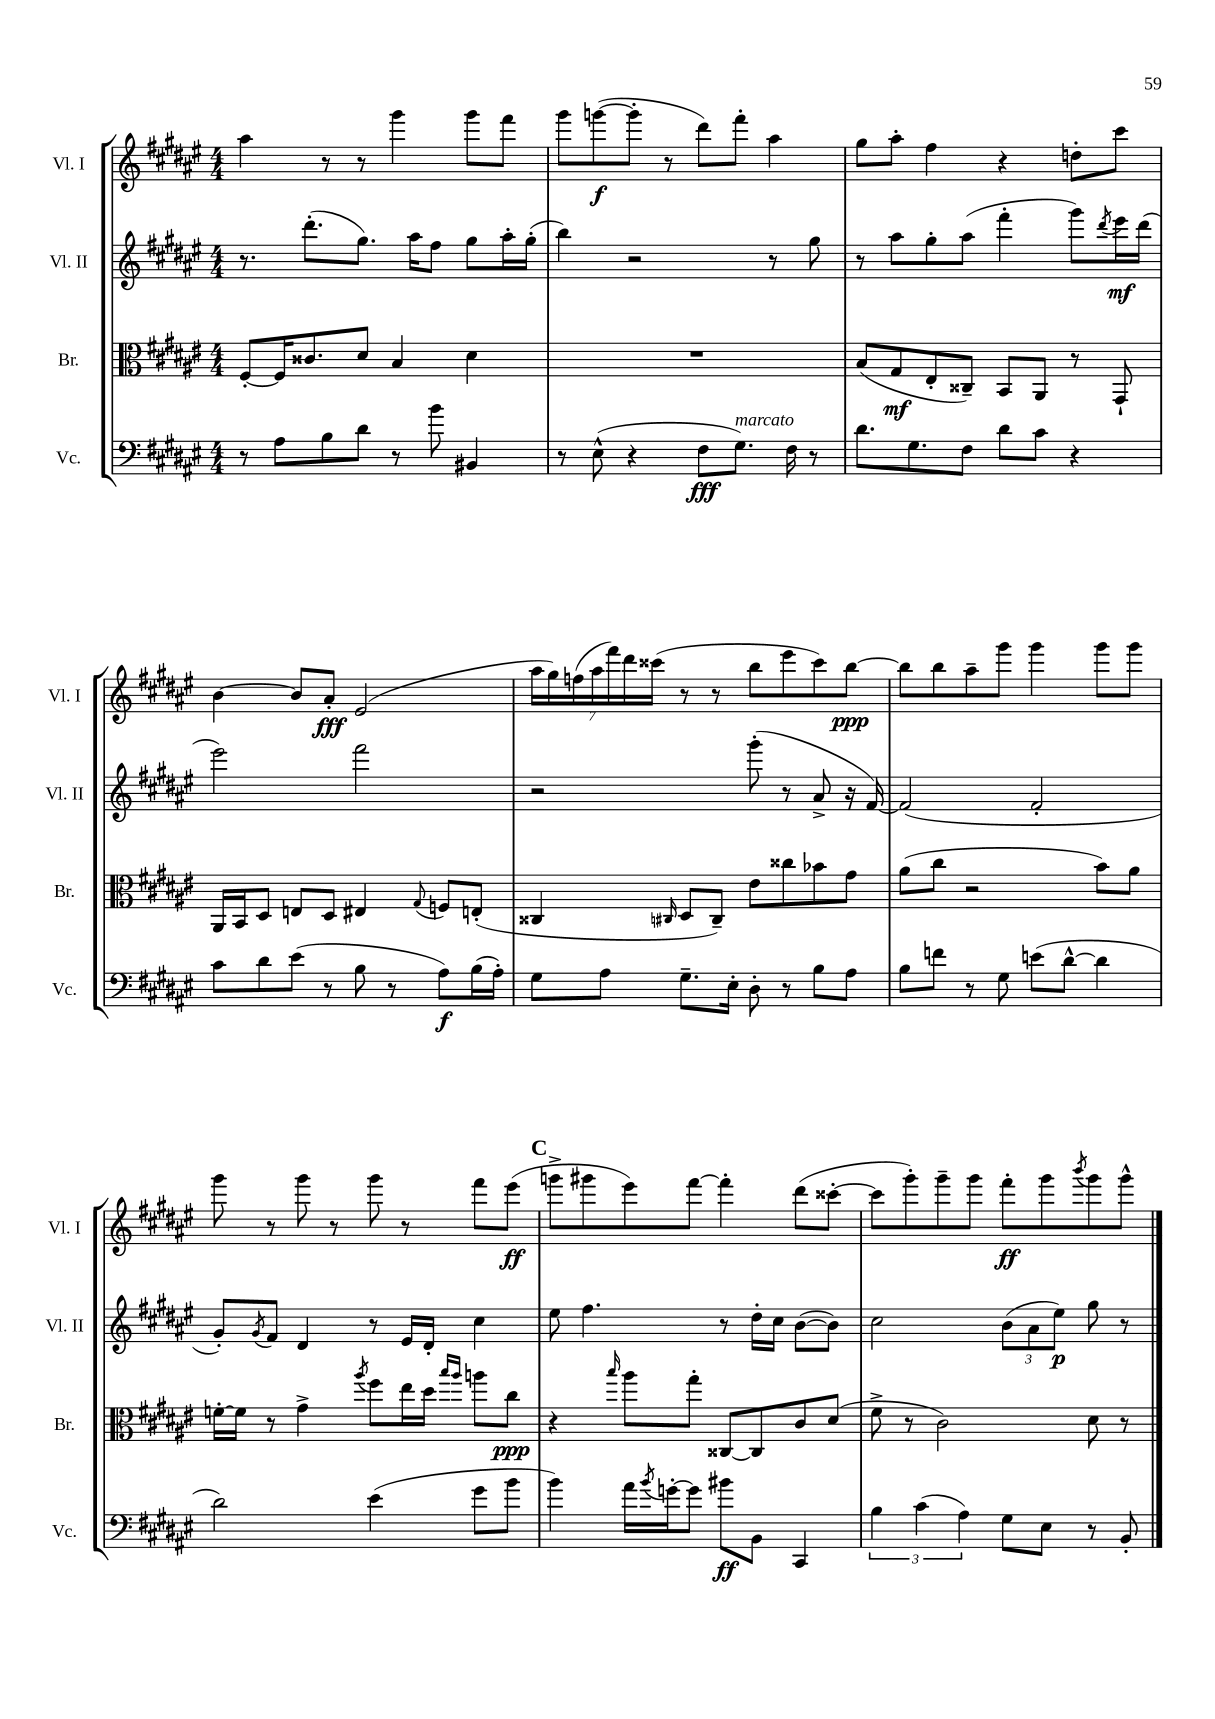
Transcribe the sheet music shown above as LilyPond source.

<<
\new StaffGroup <<
\new Staff = "s0" \with { instrumentName = "Vl. I" shortInstrumentName = "Vl. I" } {
    \clef treble \key fis \major \numericTimeSignature \time 4/4
    ais''4 r8 r8 gis'''4 gis'''8 fis'''8 |
    gis'''8 g'''8~\f( g'''8-. r8 dis'''8) fis'''8-. ais''4 |
    gis''8 ais''8-. fis''4 r4 d''8-. cis'''8 |
    b'4~ b'8 ais'8-.\fff eis'2( |
    \tuplet 7/4 { ais''16 gis''16) f''16( ais''16 fis'''16) dis'''16 cisis'''16( } r8 r8 b''8 eis'''8 cisis'''8) b''8~\ppp |
    b''8 b''8 ais''8-- gis'''8 gis'''4 gis'''8 gis'''8 |
    gis'''8 r8 gis'''8 r8 gis'''8 r8 fis'''8 eis'''8\ff( |
    \mark \markup { \bold "C" } g'''8-> gis'''8 eis'''8) fis'''8~ fis'''4-. dis'''8( cisis'''8~-. |
    cisis'''8 gis'''8-.) gis'''8-- gis'''8 fis'''8-.\ff gis'''8 \acciaccatura { b'''8 } gis'''8 gis'''8-^ \bar "|." |
}
\new Staff = "s1" \with { instrumentName = "Vl. II" shortInstrumentName = "Vl. II" } {
    \clef treble \key fis \major \numericTimeSignature \time 4/4
    r8. dis'''8.-.( gis''8.) ais''16 fis''8 gis''8 ais''16-. gis''16-.( |
    b''4) r2 r8 gis''8 |
    r8 ais''8 gis''8-. ais''8( fis'''4-. gis'''8) \acciaccatura { dis'''8 } eis'''16\mf dis'''16( |
    eis'''2) fis'''2 |
    r2 gis'''8-.( r8 ais'8-> r16 fis'16~) |
    fis'2( fis'2-. |
    gis'8-.) \acciaccatura { gis'8 } fis'8 dis'4 r8 eis'16 dis'16-. cis''4 |
    \mark \markup { \bold "C" } eis''8 fis''4. r8 dis''16-. cis''16 b'8~( b'8) |
    cis''2 \tuplet 3/2 { b'8( ais'8 eis''8\p) } gis''8 r8 \bar "|." |
}
\new Staff = "s2" \with { instrumentName = "Br." shortInstrumentName = "Br." } {
    \clef alto \key fis \major \numericTimeSignature \time 4/4
    fis8~-. fis16 cisis'8. dis'8 b4 dis'4 |
    R1 |
    b8( gis8\mf eis8-. cisis8--) b,8 ais,8 r8 gis,8-! |
    ais,16 b,16 dis8 e8 dis8 eis4 \appoggiatura { gis8 } f8 e8-.( |
    cisis4 \grace { cis16 } dis8 cis8--) eis'8 cisis''8 bes'8 gis'8 |
    ais'8( cis''8 r2 b'8) ais'8 |
    f'16~-. f'16 r8 gis'4-> \acciaccatura { ais''8 } fis''8 eis''16 dis''16 \grace { b''16 ais''16 } a''8 cis''8\ppp |
    \mark \markup { \bold "C" } r4 \grace { b''16 } ais''8 gis''8-. cisis8~ cisis8 cis'8 dis'8( |
    fis'8-> r8 cis'2) dis'8 r8 \bar "|." |
}
\new Staff = "s3" \with { instrumentName = "Vc." shortInstrumentName = "Vc." } {
    \clef bass \key fis \major \numericTimeSignature \time 4/4
    r8 ais8 b8 dis'8 r8 b'8 bis,4 |
    r8 eis8-^( r4 fis8\fff gis8.^\markup { \italic "marcato" }) fis16 r8 |
    dis'8. gis8. fis8 dis'8 cis'8 r4 |
    cis'8 dis'8 eis'8( r8 b8 r8 ais8\f) b16( ais16-.) |
    gis8 ais8 gis8.-- eis16-. dis8-. r8 b8 ais8 |
    b8 f'8 r8 gis8 e'8( dis'8~-^ dis'4 |
    dis'2) eis'4( gis'8 b'8 |
    \mark \markup { \bold "C" } b'4) ais'16 \acciaccatura { b'8 } g'16~-. g'8 bis'8\ff b,8 cis,4 |
    \tuplet 3/2 { b4 cis'4( ais4) } gis8 eis8 r8 b,8-. \bar "|." |
}
>>
>>
\layout { \context { \Score \remove "Bar_number_engraver" } }
